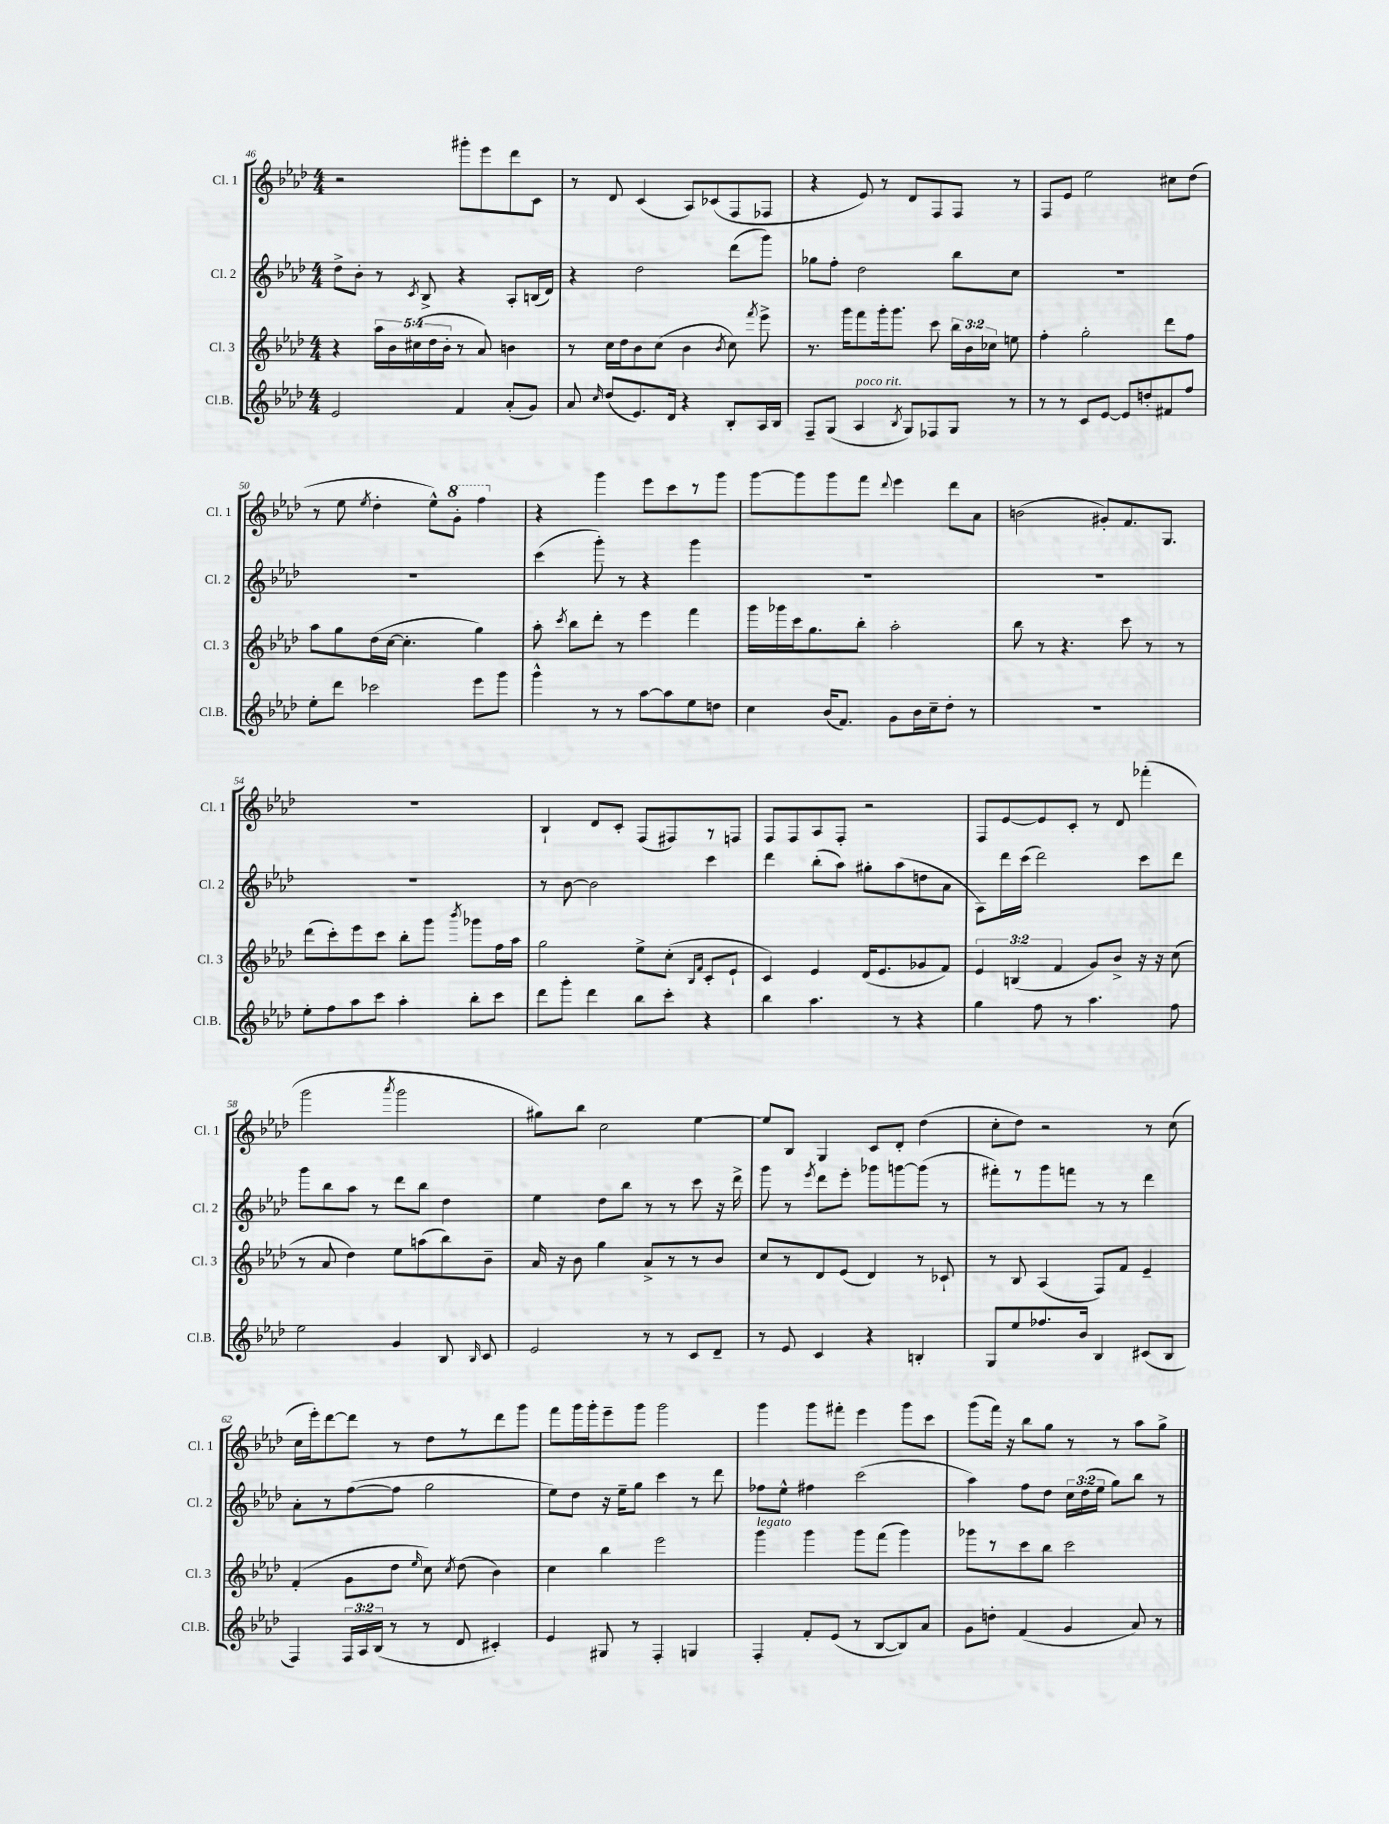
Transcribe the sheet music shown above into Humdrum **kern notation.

**kern	**kern	**kern	**kern
*staff4	*staff3	*staff2	*staff1
*clefG2	*clefG2	*clefG2	*clefG2
*k[b-e-a-d-]	*k[b-e-a-d-]	*k[b-e-a-d-]	*k[b-e-a-d-]
*M4/4	*M4/4	*M4/4	*M4/4
2e-	4r	8dd-^	2r
.	.	8b-'	.
.	20aa-	8r	.
.	20b-	.	.
.	(20cc#	.	.
.	.	8qc	.
.	.	8B-^	.
.	20dd-	.	.
.	20b-'	.	.
4f	8r	4r	8ggg#'
.	8a-)	.	8eee-
(8a-'	4b	8A-'	8ddd-
8g)	.	(16B	8c
.	.	16d-)	.
=	=	=	=
8a-	8r	4r	8r
16qqcc	.	.	.
(8dd-	16cc	.	8d-
.	16dd-	.	.
8.e-)	8b-	2dd-	(4c
.	(8cc	.	.
16d-	.	.	.
4r	4b-	.	8A-)
.	.	.	(8c-
.	8qb-	.	.
8B-'	8cc)	(8ddd-	8F
.	8qfff	.	.
16A-	8eee-^	8ggg)	8F-
16B-	.	.	.
=	=	=	=
8F~	8.r	8gg-	4r
(8G	.	8ff'	.
.	16ggg	.	.
4A-	8fff	2dd-	8e-)
.	16ggg'	.	8r
.	8.ggg	.	.
8qB-	.	.	.
8G)	.	.	8d-
8F-	8ccc	.	8F
8G	24bb-	8bb-	8F
.	24b-	.	.
.	24cc-	.	.
8r	8ee	8cc	8r
=	=	=	=
8r	4ff'	1r	8F
8r	.	.	8e-
8c	2gg'	.	2ee-
[8e-	.	.	.
8e-]	.	.	.
8dd'	.	.	.
8f#	8ddd-	.	8cc#
8ff	8ff	.	(8dd-
=	=	=	=
8ee-'	8aa-	1r	8r
8ddd-	8gg	.	8ee-
.	.	.	8qee-
2ccc-	(16dd-	.	4dd-'
.	[16cc	.	.
.	4.cc']	.	.
.	.	.	8ee-^^)
.	.	.	8gg'
8eee-	4gg)	.	4fff
8ggg	.	.	.
=	=	=	=
4ggg^^	8aa-'	(4ccc	4r
.	8qccc	.	.
.	8bb-	.	.
8r	8ddd-'	8ggg')	4ggg
8r	8r	8r	.
[8aa-	4eee-	4r	8eee-
8aa-]	.	.	8ccc
8ee-	4fff	4ggg	8r
8dd	.	.	8ggg
=	=	=	=
4cc	16ggg	1r	[8ggg
.	16ggg-	.	.
.	16ccc	.	8ggg]
.	8.gg	.	.
(16b-	.	.	8ggg
8.f)	.	.	.
.	8bb-'	.	8fff
.	.	.	8qqddd-
8g	2aa-'	.	4eee-
16b-	.	.	.
16cc~	.	.	.
8dd-'	.	.	8ddd-
8r	.	.	8a-
=	=	=	=
1r	8bb-	1r	(2b
.	8r	.	.
.	4.r	.	.
.	.	.	8g#')
.	8ccc	.	8.f
.	8r	.	.
.	.	.	8.G
.	8r	.	.
=	=	=	=
8ee-'	(8ddd-	1r	1r
8ff	8ccc')	.	.
8aa-	8eee-	.	.
8ccc	8ccc	.	.
4aa-'	8bb-'	.	.
.	8ggg	.	.
.	8qbbb-	.	.
8bb-'	8ggg-	.	.
8ccc	16ff	.	.
.	16aa-	.	.
=	=	=	=
8ddd-	2gg	8r	4B-`
8ggg'	.	[8b-	.
4ddd-	.	2b-]	8d-
.	.	.	8c'
8bb-	8ee-^	.	(8F
8ccc'	(8cc'	.	8F#)
.	16qqB-	.	.
.	16qqf	.	.
4r	8c'	4ccc	8r
.	8e-`	.	8F
=	=	=	=
4bb-	4c)	4ddd-	8F
.	.	.	8F
4.aa-	4e-	(8bb-'	8A-
.	.	8aa-)	8F'
.	(16d-	8gg#'	2r
.	8.e-	.	.
8r	.	(8aa-	.
4r	8g-	8dd	.
.	8f)	8a-	.
=	=	=	=
4gg	6e-	8A-)	8F
.	.	16ddd-	[8e-
.	(6B	.	.
.	.	(16ccc	.
8ff	.	2ddd-)	8e-]
.	6f	.	.
8r	.	.	8c'
4.aa-	8g)	.	8r
.	8b-^	.	8d-
.	16r	8ccc	(4fff-'
.	16r	.	.
8ff	(8cc	8ddd-	.
=	=	=	=
2ee-	8r	8ggg	2ggg
.	8a-	8bb-	.
.	4dd-)	8aa-	.
.	.	8r	.
.	.	.	8qaaa-
4g	8ee-	8ddd-	2ggg
.	(8aa	8bb-	.
8B-	8bb-)	4dd-	.
16qqB-	.	.	.
8c	8b-~	.	.
=	=	=	=
2e-	16a-	4ee-	8gg#)
.	16r	.	.
.	8b-	.	8bb-
.	4gg	8dd-	2cc
.	.	8bb-	.
8r	8a-^	8r	.
8r	8r	8r	.
8c	8r	8ccc	[4ee-
8d-~	8b-	16r	.
.	.	16ddd-^	.
=	=	=	=
8r	8cc	8ggg	8ee-]
8e-	8r	8r	8B-
.	.	8qeee-	.
4c	8d-	8ddd-	4G
.	(8e-	8eee-'	.
4r	4d-)	8ggg-	8c
.	.	[8ggg	8d-'
4B'	8r	(8ggg]	(4dd-
.	8c-`	8r	.
=	=	=	=
8G	8r	8fff#')	8cc'
8ee-	8B-	8r	8dd-)
8.ff-	(4A-	8ggg	2r
.	.	8fff	.
16b-	.	.	.
4B-	8F)	8r	.
.	8f	8r	.
(8c#	4e-~	4ddd-	8r
8B-	.	.	(8cc
=	=	=	=
4F)	(4f'	8a-'	16cc
.	.	.	16eee-')
.	.	8r	[8ddd-
24F	8g	([8ff	8ddd-]
24A-	.	.	.
(24B-	.	.	.
8r	8dd-	8ff]	8r
.	16qqee-	.	.
8r	8cc)	2gg	8dd-
.	8qcc	.	.
8d-	(8dd-	.	8r
4c#')	4b-)	.	8ddd-
.	.	.	8ggg
=	=	=	=
4e-	4cc	8ee-)	8fff
.	.	8dd-	16ggg
.	.	.	16ggg'
8G#	4bb-	16r	8eee-~
.	.	16ee-~	.
8r	.	8gg	8ggg
4F'	2eee-	4ccc	2ggg
4G	.	8r	.
.	.	8ddd-	.
=	=	=	=
4F'	4ggg	8ff-	4ggg
.	.	8ee-^^	.
8f'	4ggg	4ff#	8ggg
(8e-	.	.	8fff#'
8r	8ggg	(2ccc	4eee-
[8B-	(8fff	.	.
8B-])	4ggg)	.	8ggg
8a-	.	.	8ccc
=	=	=	=
8g	8ggg-	4aa-)	(8ggg
8dd'	8r	.	16fff)
.	.	.	16r
(4f	8ccc	8ff	8bb-
.	8bb-	8dd-	8gg
4g	2ccc	24cc	8r
.	.	(24dd-	.
.	.	24ee-	.
.	.	8gg)	8r
8a-)	.	8bb-	8aa-
8r	.	8r	8gg^
==	==	==	==
*-	*-	*-	*-
